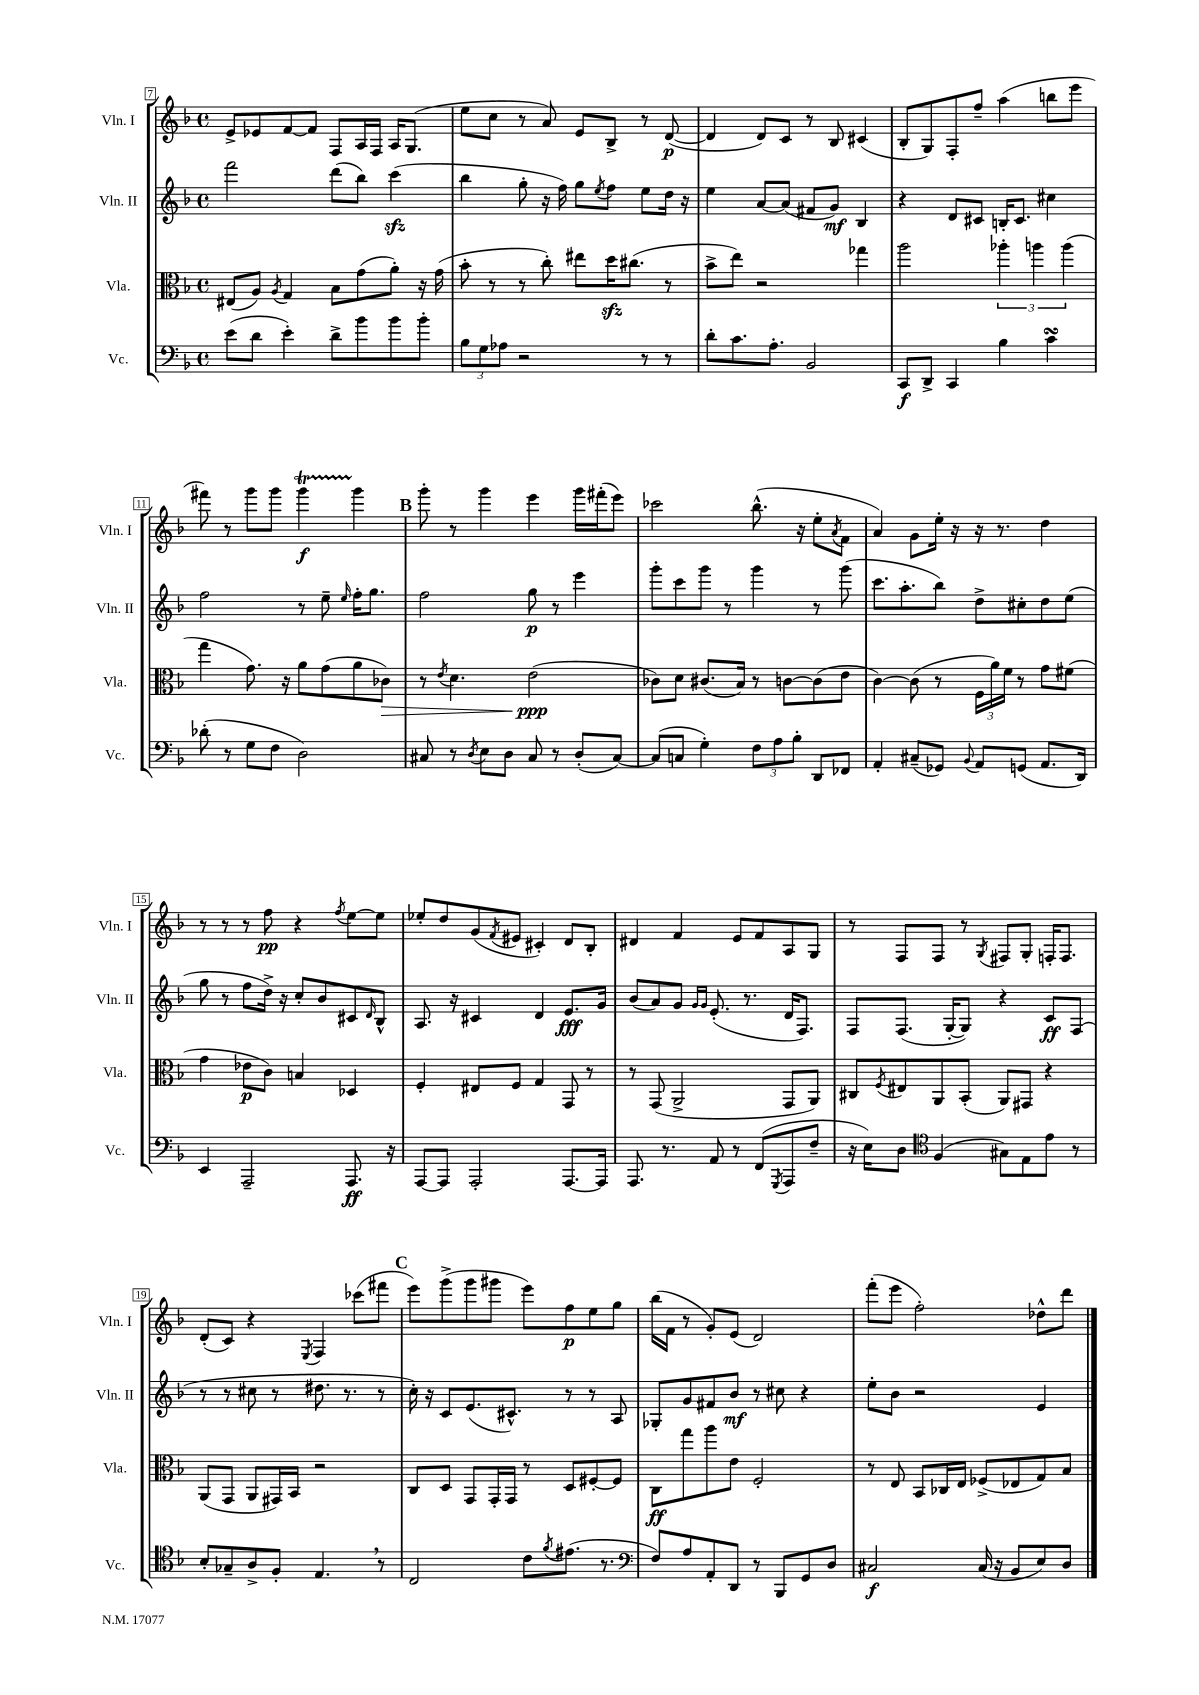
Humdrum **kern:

**kern	**kern	**kern	**kern
*staff4	*staff3	*staff2	*staff1
*clefF4	*clefC3	*clefG2	*clefG2
*k[b-]	*k[b-]	*k[b-]	*k[b-]
*M4/4	*M4/4	*M4/4	*M4/4
*met(c)	*met(c)	*met(c)	*met(c)
(8e	(8E#	2fff	8e^
8d	8A)	.	8e-
.	8qA	.	.
4e')	4G	.	[8f
.	.	.	8f]
8d^	8B-	(8ddd	8F
8b-	(8g	8bb-)	16A
.	.	.	16F
8b-	8a')	(4ccc	16A
.	.	.	(8.G
8b-'	16r	.	.
.	(16g	.	.
=	=	=	=
12B-	8b-'	4bb-	8ee
12G	.	.	.
.	8r	.	8cc
12A-	.	.	.
2r	8r	8gg'	8r
.	8cc')	16r	8a)
.	.	16ff)	.
.	8ee#	8gg	8e
.	.	8qee	.
.	16dd	8ff	8B-^
.	(8.cc#	.	.
8r	.	8ee	8r
8r	8r	16dd	([8d
.	.	16r	.
=	=	=	=
8d'	8b-^	4ee	4d]
8.c	8ee)	.	.
.	2r	[8a	8d)
8.A'	.	.	.
.	.	(8a]	8c
2BB-	.	8f#	8r
.	.	8g)	8B-
.	4gg-	4B-	(4c#
=	=	=	=
8CC	2aa	4r	8B-'
8DD^	.	.	8G)
4CC	.	8d	8F'
.	.	8c#	8ff~
4B-	6aa-'	16B'	(4aa
.	.	8.c#	.
.	6aa	.	.
4c	.	4cc#	8bb
.	(6aa	.	.
.	.	.	8eee
=	=	=	=
(8d-'	4gg	2ff	8fff#)
8r	.	.	8r
8G	8.g)	.	8ggg
8F	.	.	8ggg
.	16r	.	.
2D)	8a	8r	4ggg
.	(8g	8ee~	.
.	.	16qqee	.
.	8a	16ff'	4ggg
.	.	8.gg	.
.	8c-)	.	.
=	=	=	=
8C#	8r	2ff	8ggg'
.	8qe	.	.
8r	4.d	.	8r
8qD	.	.	.
8E	.	.	4ggg
8D	.	.	.
8C#	(2e	8gg	4eee
8r	.	8r	.
(8D'	.	4eee	16ggg
.	.	.	(16fff#'
[8C#)	.	.	8eee)
=	=	=	=
(8C#]	8c-)	8ggg'	2ccc-
8C	8d	8ccc	.
4G')	(8.c#	8ggg	.
.	.	8r	.
.	16B-)	.	.
12F	8r	4ggg	(8.bb-^^
12A	.	.	.
.	[8c	.	.
12B-'	.	.	.
.	.	.	16r
8DD	(8c]	8r	8ee'
.	.	.	8qa
8FF-	8e	(8ggg	8f
=	=	=	=
4AA'	[4c)	8.ccc	4a)
.	.	8.aa'	.
(8C#~	(8c]	.	8g
8GG-)	8r	8bb-)	16ee'
.	.	.	16r
8qqBB-	.	.	.
8AA	24F	8dd^	16r
.	24a)	.	.
.	.	.	8.r
.	24f	.	.
(8GG	8r	8cc#'	.
8.AA	8g	8dd	4dd
.	(8f#	(8ee	.
16DD)	.	.	.
=	=	=	=
4EE	4g	8gg	8r
.	.	8r	8r
2AAA~	8e-	8ff	8r
.	8c)	16dd^)	8ff
.	.	16r	.
.	4B	8cc'	4r
.	.	8b-	.
.	.	.	8qff
8.AAA	4D-	8c#	[8ee
.	.	16qqd	.
.	.	8B-^^	8ee]
16r	.	.	.
=	=	=	=
[8AAA	4F'	8.A	8ee-'
8AAA]	.	.	8dd
.	.	16r	.
2AAA'	8E#	4c#	(8g
.	.	.	8qf
.	8F	.	8e#
.	4G	4d	4c#')
[8.AAA	8GG	8.e	8d
.	8r	.	8B-'
16AAA]	.	16g	.
=	=	=	=
8.AAA	8r	(8b-	4d#
.	(8GG	8a)	.
8.r	.	.	.
.	2AA^	8g	4f
.	.	16qqg	.
.	.	16qqg	.
8AA	.	(8.e'	.
8r	.	.	8e
.	.	8.r	.
(8FF	.	.	8f
8qGGG	.	.	.
8AAA	8GG	16d	8A
.	.	8.F)	.
8F~	8AA)	.	8G
=	=	=	=
16r	8C#	8F	8r
16E)	.	.	.
.	8qF	.	.
8D	8E#	(8.F	8F
*clefC4	*	*	*
(4F	8AA	.	8F
.	.	[16G'	.
.	(8BB-'	8G])	8r
.	.	.	8qG
8G#)	8AA)	4r	8F#
8E	8GG#	.	8G'
8e	4r	8c	16F'
.	.	.	8.F
8r	.	(8F	.
=	=	=	=
8B-'	(8AA	8r	(8d'
8G-~	8GG	8r	8c)
8A^	8AA	8cc#	4r
8F'	16GG#)	8r	.
.	16BB-	.	.
.	.	.	8qE
4.E	2r	8.dd#	4F
.	.	8.r	.
.	.	.	(8ccc-
8r	.	8r	8fff#
=	=	=	=
2C	8C	16cc')	8eee)
.	.	16r	.
.	8D	8c	(8ggg^
.	8GG	(8.e	8ggg
.	16GG'	.	8ggg#
.	16GG	8.c#^^)	.
8c	8r	.	8eee)
8qf	.	.	.
(8.e#	8D	8r	8ff
.	[8F#'	8r	8ee
8.r	.	.	.
.	8F#]	8A	8gg
=	=	=	=
*clefF4	*	*	*
8F)	8C	8G-'	(16bb-
.	.	.	16f
8A	8gg	8g	8r
8AA'	8aa	8f#	8g')
8DD	8e	8b-	(8e
8r	2F'	8r	2d)
8BBB-	.	8cc#	.
8GG	.	4r	.
8D	.	.	.
=	=	=	=
2C#	8r	8ee'	(8fff'
.	8E	8b-	8eee
.	8BB-	2r	2ff')
.	16C-	.	.
.	16E	.	.
(16C#	(8F-^	.	.
16r	.	.	.
8BB-	8E-	.	.
8E)	8G)	4e	8dd-^^
8D	8B-	.	8ddd
==	==	==	==
*-	*-	*-	*-
